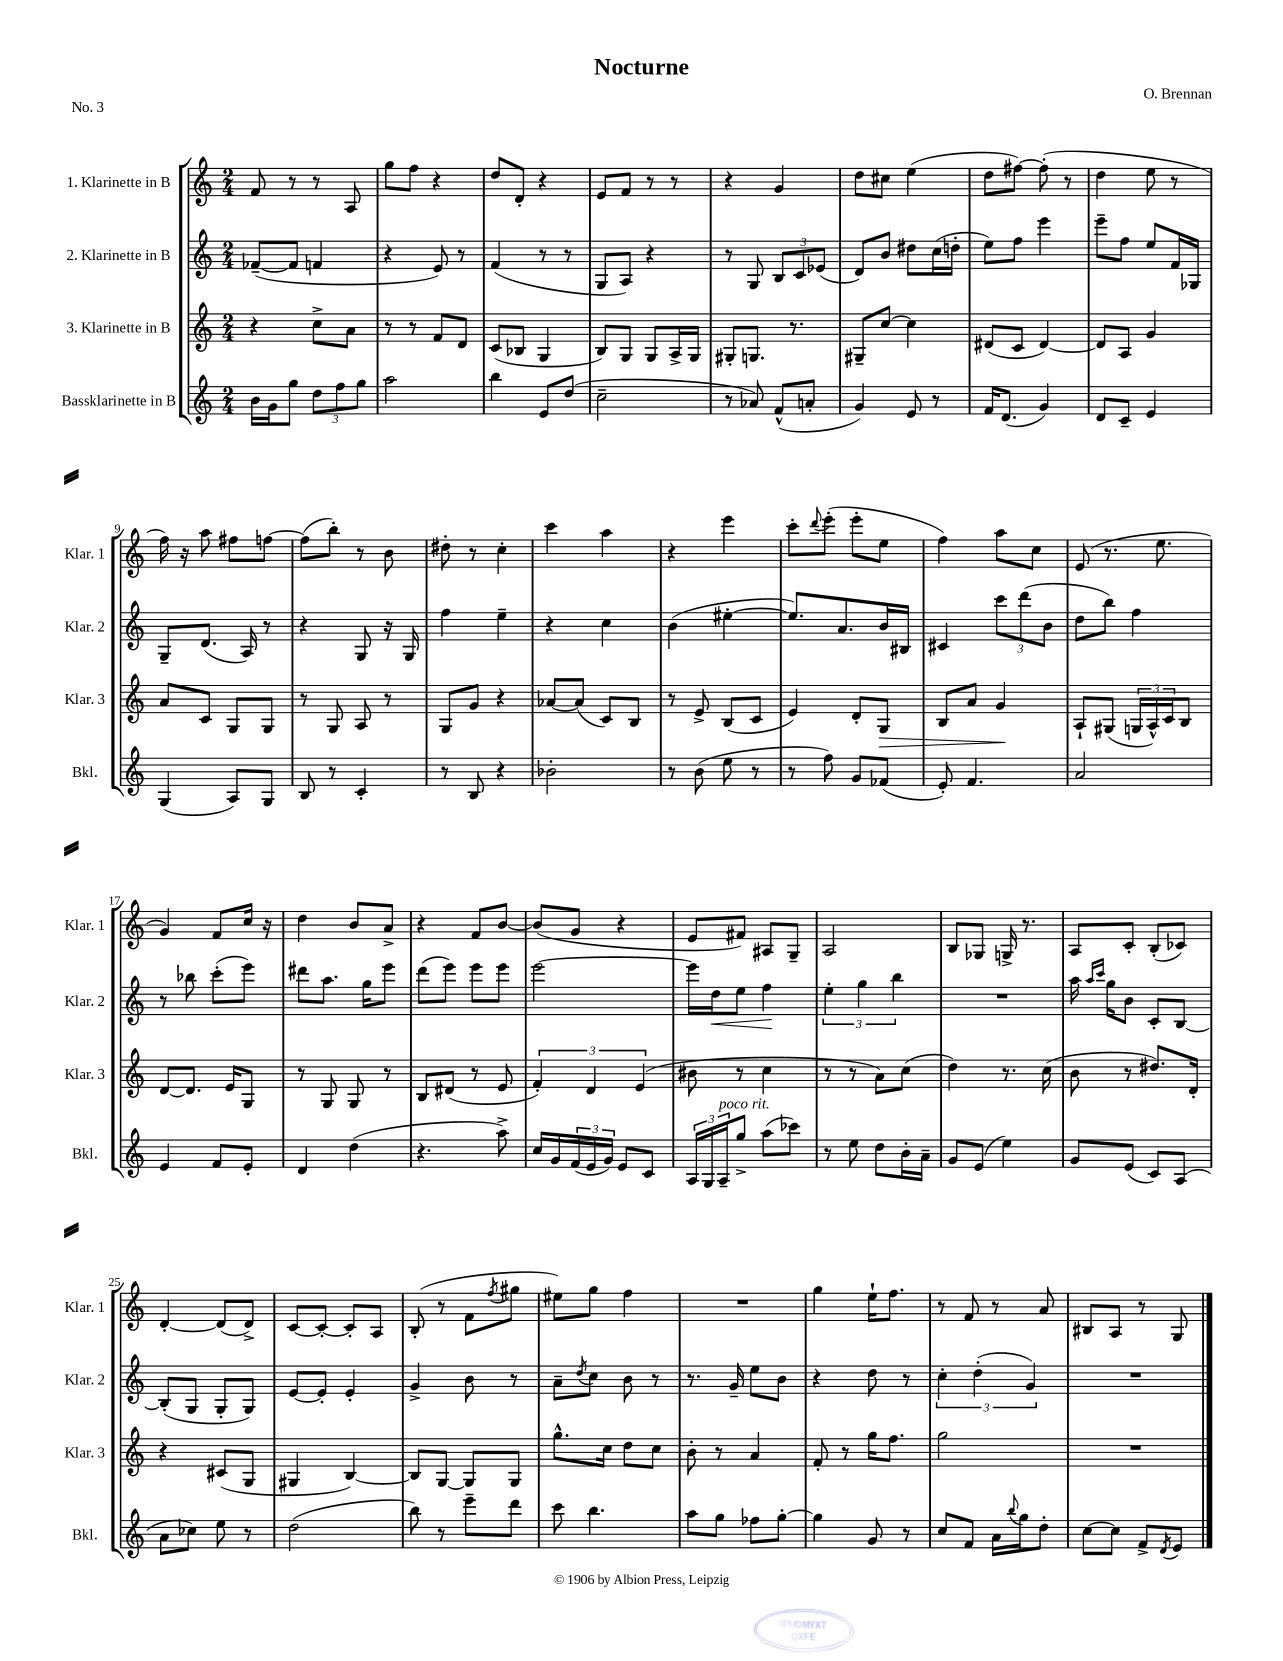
\header { title = "Nocturne" composer = "O. Brennan" piece = "No. 3" }
<<
\new StaffGroup <<
\new Staff = "s0" \with { instrumentName = "1. Klarinette in B" shortInstrumentName = "Klar. 1" } {
    \clef treble \key c \major \numericTimeSignature \time 2/4
    f'8 r8 r8 a8 |
    g''8 f''8 r4 |
    d''8 d'8-. r4 |
    e'8 f'8 r8 r8 |
    r4 g'4 |
    d''8 cis''8 e''4( |
    d''8 fis''8~) fis''8-.( r8 |
    d''4 e''8 r8 |
    f''16) r16 a''8 fis''8 f''8~ |
    f''8( b''8-.) r8 b'8 |
    dis''8-. r8 c''4-. |
    c'''4 a''4 |
    r4 e'''4 |
    c'''8-. \appoggiatura { d'''8 } e'''8-.( e'''8-. e''8 |
    f''4) a''8 c''8 |
    e'8( r8. e''8. |
    g'4) f'8 c''16 r16 |
    d''4 b'8 a'8-> |
    r4 f'8 b'8~ |
    b'8( g'8 r4 |
    e'8 fis'8) ais8 g8-- |
    a2 |
    b8 ges8 g16-> r8. |
    a8 c'8-. b8-.( ces'8) |
    d'4~-. d'8( d'8->) |
    c'8~ c'8~-. c'8-. a8 |
    b8-.( r8 f'8 \acciaccatura { f''8 } gis''8 |
    eis''8) g''8 f''4 |
    R2 |
    g''4 e''16-! f''8. |
    r8 f'8 r8 a'8 |
    bis8 a8 r8 g8 \bar "|." |
}
\new Staff = "s1" \with { instrumentName = "2. Klarinette in B" shortInstrumentName = "Klar. 2" } {
    \clef treble \key c \major \numericTimeSignature \time 2/4
    fes'8~--( fes'8 f'4 |
    r4 e'8) r8 |
    f'4( r8 r8 |
    g8 a8) r4 |
    r8 g8 \tuplet 3/2 { b8 c'8 ees'8( } |
    d'8) b'8 dis''8 c''16( d''16-. |
    e''8) f''8 e'''4 |
    e'''8-- f''8 e''8 f'16 ges16 |
    g8-- d'8.( a16) r8 |
    r4 g8 r16 g16 |
    f''4 e''4-- |
    r4 c''4 |
    b'4( eis''4~-. |
    eis''8.) a'8. b'16 bis16 |
    cis'4 \tuplet 3/2 { c'''8 d'''8( b'8 } |
    d''8 b''8) f''4 |
    r8 bes''8 c'''8-.( e'''8) |
    dis'''8 a''8. g''16 e'''8 |
    d'''8( e'''8) e'''8 e'''8 |
    e'''2~ |
    e'''16 d''16\< e''8 f''4\! |
    \tuplet 3/2 { e''4-. g''4 b''4 } |
    R2 |
    a''16 \grace { a''16 c'''16 } g''16 b'8 c'8-. b8~ |
    b8-.( g8 g8-. g8) |
    e'8~ e'8-. e'4-. |
    g'4-> b'8 r8 |
    a'8-- \acciaccatura { d''8 } c''8 b'8 r8 |
    r8. g'16-- e''8 b'8 |
    r4 d''8 r8 |
    \tuplet 3/2 { c''4-. d''4-.( g'4) } |
    R2 \bar "|." |
}
\new Staff = "s2" \with { instrumentName = "3. Klarinette in B" shortInstrumentName = "Klar. 3" } {
    \clef treble \key c \major \numericTimeSignature \time 2/4
    r4 c''8-> a'8 |
    r8 r8 f'8 d'8 |
    c'8( bes8 g4 |
    b8) g8 g8 a16-> g16 |
    gis8-. g8. r8. |
    gis8-- c''8~ c''4 |
    dis'8( c'8 dis'4~) |
    dis'8 a8 g'4 |
    a'8 c'8 g8 g8 |
    r8 g8 a8 r8 |
    g8 g'8 r4 |
    aes'8~ aes'8( c'8) b8 |
    r8 e'8-> b8( c'8 |
    e'4) d'8-. g8\> |
    b8 a'8 g'4\! |
    a8-! gis8( \tuplet 3/2 { g16 a16-^) c'16 } b8 |
    d'8~ d'8. e'16 g8 |
    r8 g8 g8 r8 |
    b8 dis'8( r8 e'8 |
    \tuplet 3/2 { f'4-.) d'4 e'4( } |
    bis'8 r8 c''4 |
    r8 r8 a'8) c''8( |
    d''4) r8. c''16( |
    b'8 r8 dis''8.) d'16-. |
    r4 cis'8( g8 |
    gis4 b4~) |
    b8 g8~ g8 g8 |
    g''8.-^ c''16 d''8 c''8 |
    b'8-. r8 a'4 |
    f'8-. r8 g''16 f''8. |
    g''2 |
    R2 \bar "|." |
}
\new Staff = "s3" \with { instrumentName = "Bassklarinette in B" shortInstrumentName = "Bkl." } {
    \clef treble \key c \major \numericTimeSignature \time 2/4
    b'16 g'16 g''8 \tuplet 3/2 { d''8 f''8 g''8 } |
    a''2 |
    b''4 e'8 d''8( |
    c''2-- |
    r8 aes'8) f'8-^( a'8-. |
    g'4) e'8 r8 |
    f'16 d'8.( g'4) |
    d'8 c'8-- e'4 |
    g4( a8) g8 |
    b8 r8 c'4-. |
    r8 b8 r4 |
    bes'2-. |
    r8 b'8( e''8 r8 |
    r8 f''8) g'8 fes'8( |
    e'8-.) f'4. |
    a'2 |
    e'4 f'8 e'8-. |
    d'4 d''4( |
    r4. a''8->) |
    c''16 g'16 \tuplet 3/2 { f'16( e'16 g'16) } e'8 c'8 |
    \tuplet 3/2 { a16 g16 a16--^\markup { \italic "poco rit." } } g''8-> a''8( ces'''8) |
    r8 e''8 d''8 b'16-. a'16-- |
    g'8 e'8( e''4) |
    g'8 e'8( c'8) a8( |
    a'8 ces''8) e''8 r8 |
    d''2( |
    b''8) r8 e'''8-- d'''8 |
    c'''8 b''4. |
    a''8 g''8 fes''8 g''8~-. |
    g''4 g'8 r8 |
    c''8 f'8 a'16 \appoggiatura { b''8 } g''16 d''8-. |
    c''8~ c''8 f'8-> \acciaccatura { d'8 } e'8 \bar "|." |
}
>>
>>
